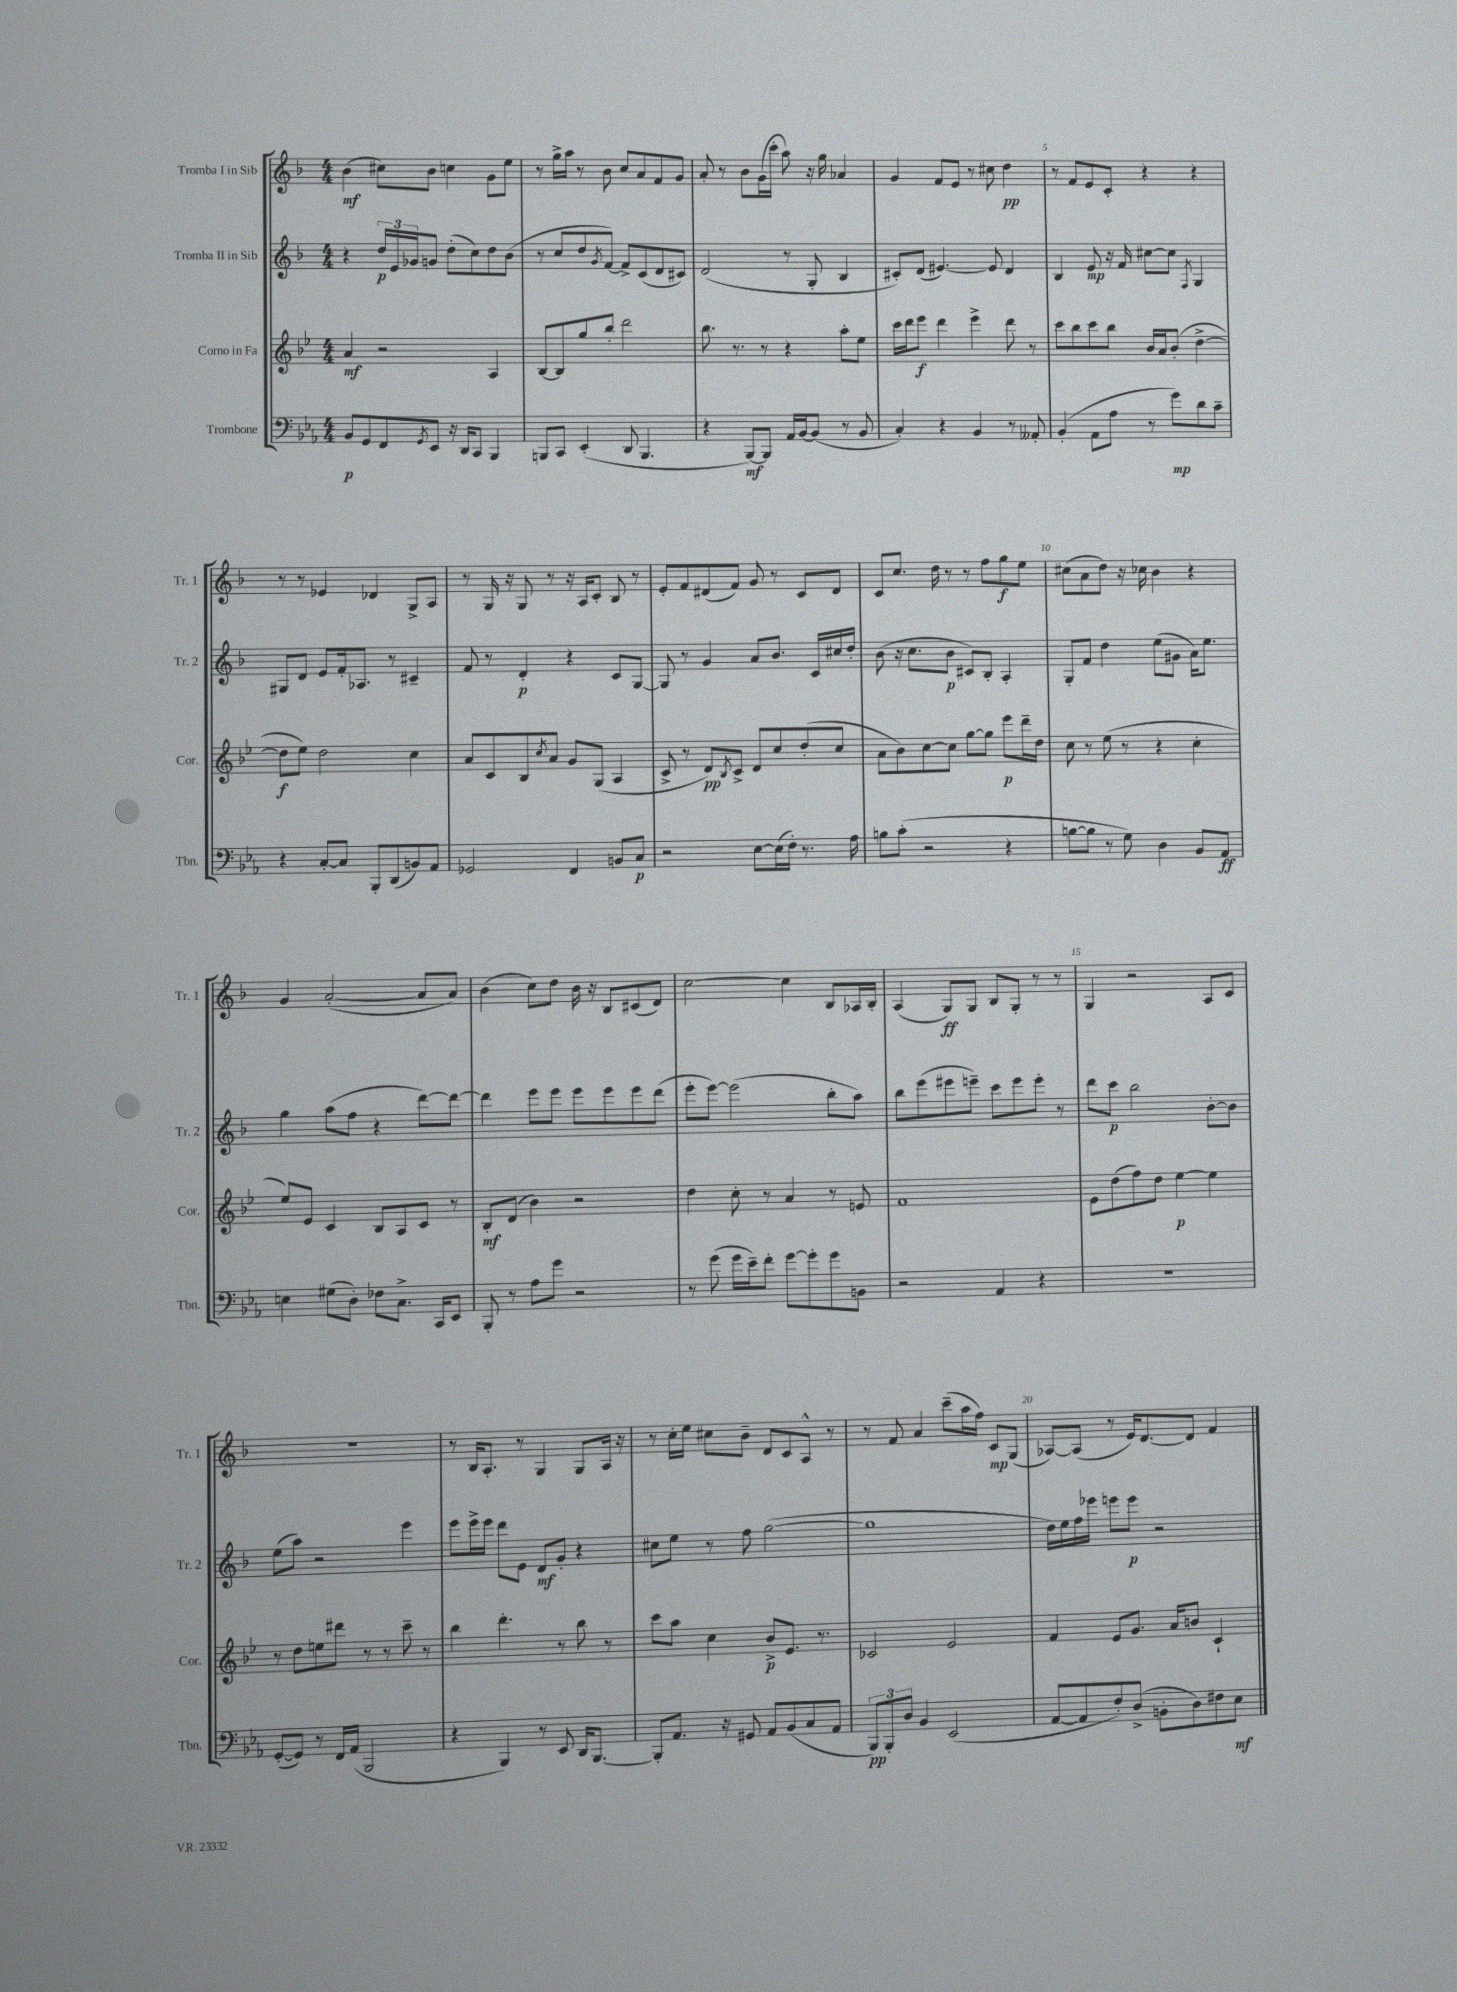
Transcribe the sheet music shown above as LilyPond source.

<<
\new StaffGroup <<
\new Staff = "s0" \with { instrumentName = "Tromba I in Sib" shortInstrumentName = "Tr. 1" } {
    \clef treble \key f \major \numericTimeSignature \time 4/4
    bes'4\mf( cis''8) bes'8 c''4 g'8 e''8 |
    r8 g''16-> a''16 r8 bes'8 c''8 a'8 f'8 g'8 |
    a'8-. r8 bes'8 g'16( c'''16-. a''8) r16 g''16 aes'4 |
    g'4 f'8 e'8 r8 cis''8 d''4\pp |
    r8 f'8 e'8 c'8-. r4 r4 |
    r8 r8 ees'4 des'4 g8-> a8 |
    r8 g16 r16 g8 r8 r16 a16 c'8-. bes8 r8 |
    e'8-. f'8 dis'8( f'8) g'8 r8 c'8 dis'8 |
    c'8 c''8. d''16 r8 r8 f''8 g''8\f e''8 |
    cis''8( a'8 d''8) r16 ces''16 bes'4 r4 |
    g'4 a'2~-.( a'8 a'8) |
    bes'4( c''8) d''8 bes'16 r16 bes8 cis'8( d'8) |
    c''2~ c''4 bes8 aes16 bes16-. |
    a4( g8\ff) g8 bes8 g8-. r8 r8 |
    g4 r2 a8 c'8 |
    R1 |
    r8 bes16 a8.-. r8 g4 g8 a16 r16 |
    r8 c''16-. e''16 cis''8 bes'8-- d'8 c'8 a8-^ r8 |
    r8 f'8 a'4 c'''8--( a''16 f''16) c'8\mp g8( |
    aes8~) aes8( r8 e'16) d'8.~ d'8 f'4 \bar "|." |
}
\new Staff = "s1" \with { instrumentName = "Tromba II in Sib" shortInstrumentName = "Tr. 2" } {
    \clef treble \key f \major \numericTimeSignature \time 4/4
    r4 \tuplet 3/2 { d''16\p e'16 ges'16 } g'8 d''8-.( c''8) d''8 bes'8( |
    r8 c''8 d''8 \acciaccatura { g'8 } f'8~) f'8-> c'8( d'8 cis'8) |
    d'2( r8 g8-. bes4 |
    cis'8-.) d'8( eis'4.~) eis'8 d'4 |
    bes4 e'8\mp r16 f'16 cis''8~ cis''8 \acciaccatura { f8 } g4 |
    gis8 d'8 e'8 f'16-. aes8. r8 cis'4-- |
    f'8 r8 d'4-.\p r4 c'8 g8~ |
    g8 r8 g'4 a'8 bes'8. c'16 cis''16 d''16-. |
    bes'8( r16 c''8. bes'8\p cis'8) bes8-. a4-. |
    g8-. f'8 d''4 e''8( gis'8 a'16) e''8. |
    g''4 a''8( f''8 r4 d'''8~) d'''8~ |
    d'''4 e'''8 e'''8 e'''8 e'''8 e'''8 d'''8( |
    e'''8-. e'''8~) e'''2( bes''8-. a''8) |
    bes''8 e'''8( eis'''8 e'''8--) c'''8 e'''8 e'''8-. r8 |
    d'''8 c'''8\p bes''2 bes'8~-. bes'8 |
    e''8( a''8) r2 e'''4 |
    e'''8 e'''16-> e'''16 d'''8 e'8 d'8\mf g'8-. r4 |
    cis''8 e''8 r8 f''8 g''2~( |
    g''1 |
    d''16) e''16 f''16 ees'''16 e'''8 e'''8\p r2 \bar "|." |
}
\new Staff = "s2" \with { instrumentName = "Corno in Fa" shortInstrumentName = "Cor." } {
    \clef treble \key bes \major \numericTimeSignature \time 4/4
    a'4\mf r2 a4 |
    bes8~ bes8 g''8 bes''8-. d'''2 |
    bes''8. r8. r8 r4 a''8-. ees''8 |
    c'''16 d'''16 ees'''8\f d'''4 ees'''4-> d'''8 r8 |
    c'''8 bes''8 c'''8 bes''8 bes'16 a'16 bes'8-.( d''4~-> |
    d''8\f ees''8) d''2 c''4 |
    a'8 c'8 bes8 \acciaccatura { c''8 } a'8 g'8 g8( a4 |
    c'8-> r8 d'8\pp) \acciaccatura { bes8 } c'8-> d'8 c''8 d''8-.( c''8 |
    a'8 bes'8) c''8~ c''8 g''8~ g''8 ees'''8\p d'''16-- d''16 |
    c''8 r8 ees''8( r8 r4 c''4-. |
    ees''8) ees'8 c'4 bes8 a8 c'8 r8 |
    bes8-.\mf d'8( bes'4) r2 |
    d''4 c''8-. r8 a'4 r8 e'8 |
    f'1 |
    ees'8 d''8( f''8) d''8 ees''4~\p ees''4 |
    r8 d''8 e''8 dis'''8 r8 r8 c'''8-- r8 |
    bes''4 d'''4.-. r8 bes''8 r8 |
    c'''8 a''8 c''4 bes'8->\p ees'8. r8. |
    ces'2 ees'2 |
    f'4 ees'8 g'8. a'16 b'8 c'4-! \bar "|." |
}
\new Staff = "s3" \with { instrumentName = "Trombone" shortInstrumentName = "Tbn." } {
    \clef bass \key ees \major \numericTimeSignature \time 4/4
    bes,8\p g,8 f,8 \acciaccatura { g,8 } ees,8 r16 d,16 c,8 bes,,4 |
    b,,8 c,8 ees,4-.( d,8 b,,4. |
    r4 bes,,8~\mf) bes,,8 aes,16 bes,16~ bes,8( r8 bes,8 |
    c4-.) r4 bes,4 r8 aeses,8-. |
    bes,4-.( aes,8 aes8 r8 g'8\mp) d'8 c'8-- |
    r4 c8~-. c8 bes,,8-. d,8( b,8) aes,8 |
    ges,2 f,4 b,8 c8\p |
    r2 ees8~ ees16( f16-.) r8. aes16 |
    b8 c'8-.( r2 r4 |
    b8~ b8 r8 g8) d4 bes,8 aes,8\ff |
    e4 gis8( d8-.) fes8 c8.-> c,16 ees,8 |
    bes,,8-. r8 aes8 g'8 r2 |
    r8 g'8( g'16 ees'16--) f'8-. g'8~ g'8-. g'8 b,8 |
    r2 aes,4 r4 |
    R1 |
    g,8~-.( g,8) r8 f,16 aes,16( bes,,2 |
    r4 bes,,4) r8 ees,8 d,16 bes,,8.~ |
    bes,,8-. aes,8. r16 gis,8 aes,8 bes,8( c8 aes,8 |
    \tuplet 3/2 { bes,,8\pp) bes,,8-. d8 } bes,4 ees,2( |
    aes,8~ aes,8 f8-.) d8->( b,8-. d8) fis8 ees8\mf \bar "|." |
}
>>
>>
\layout { \context { \Score \override BarNumber.break-visibility = ##(#f #t #t) barNumberVisibility = #(every-nth-bar-number-visible 5) } }
